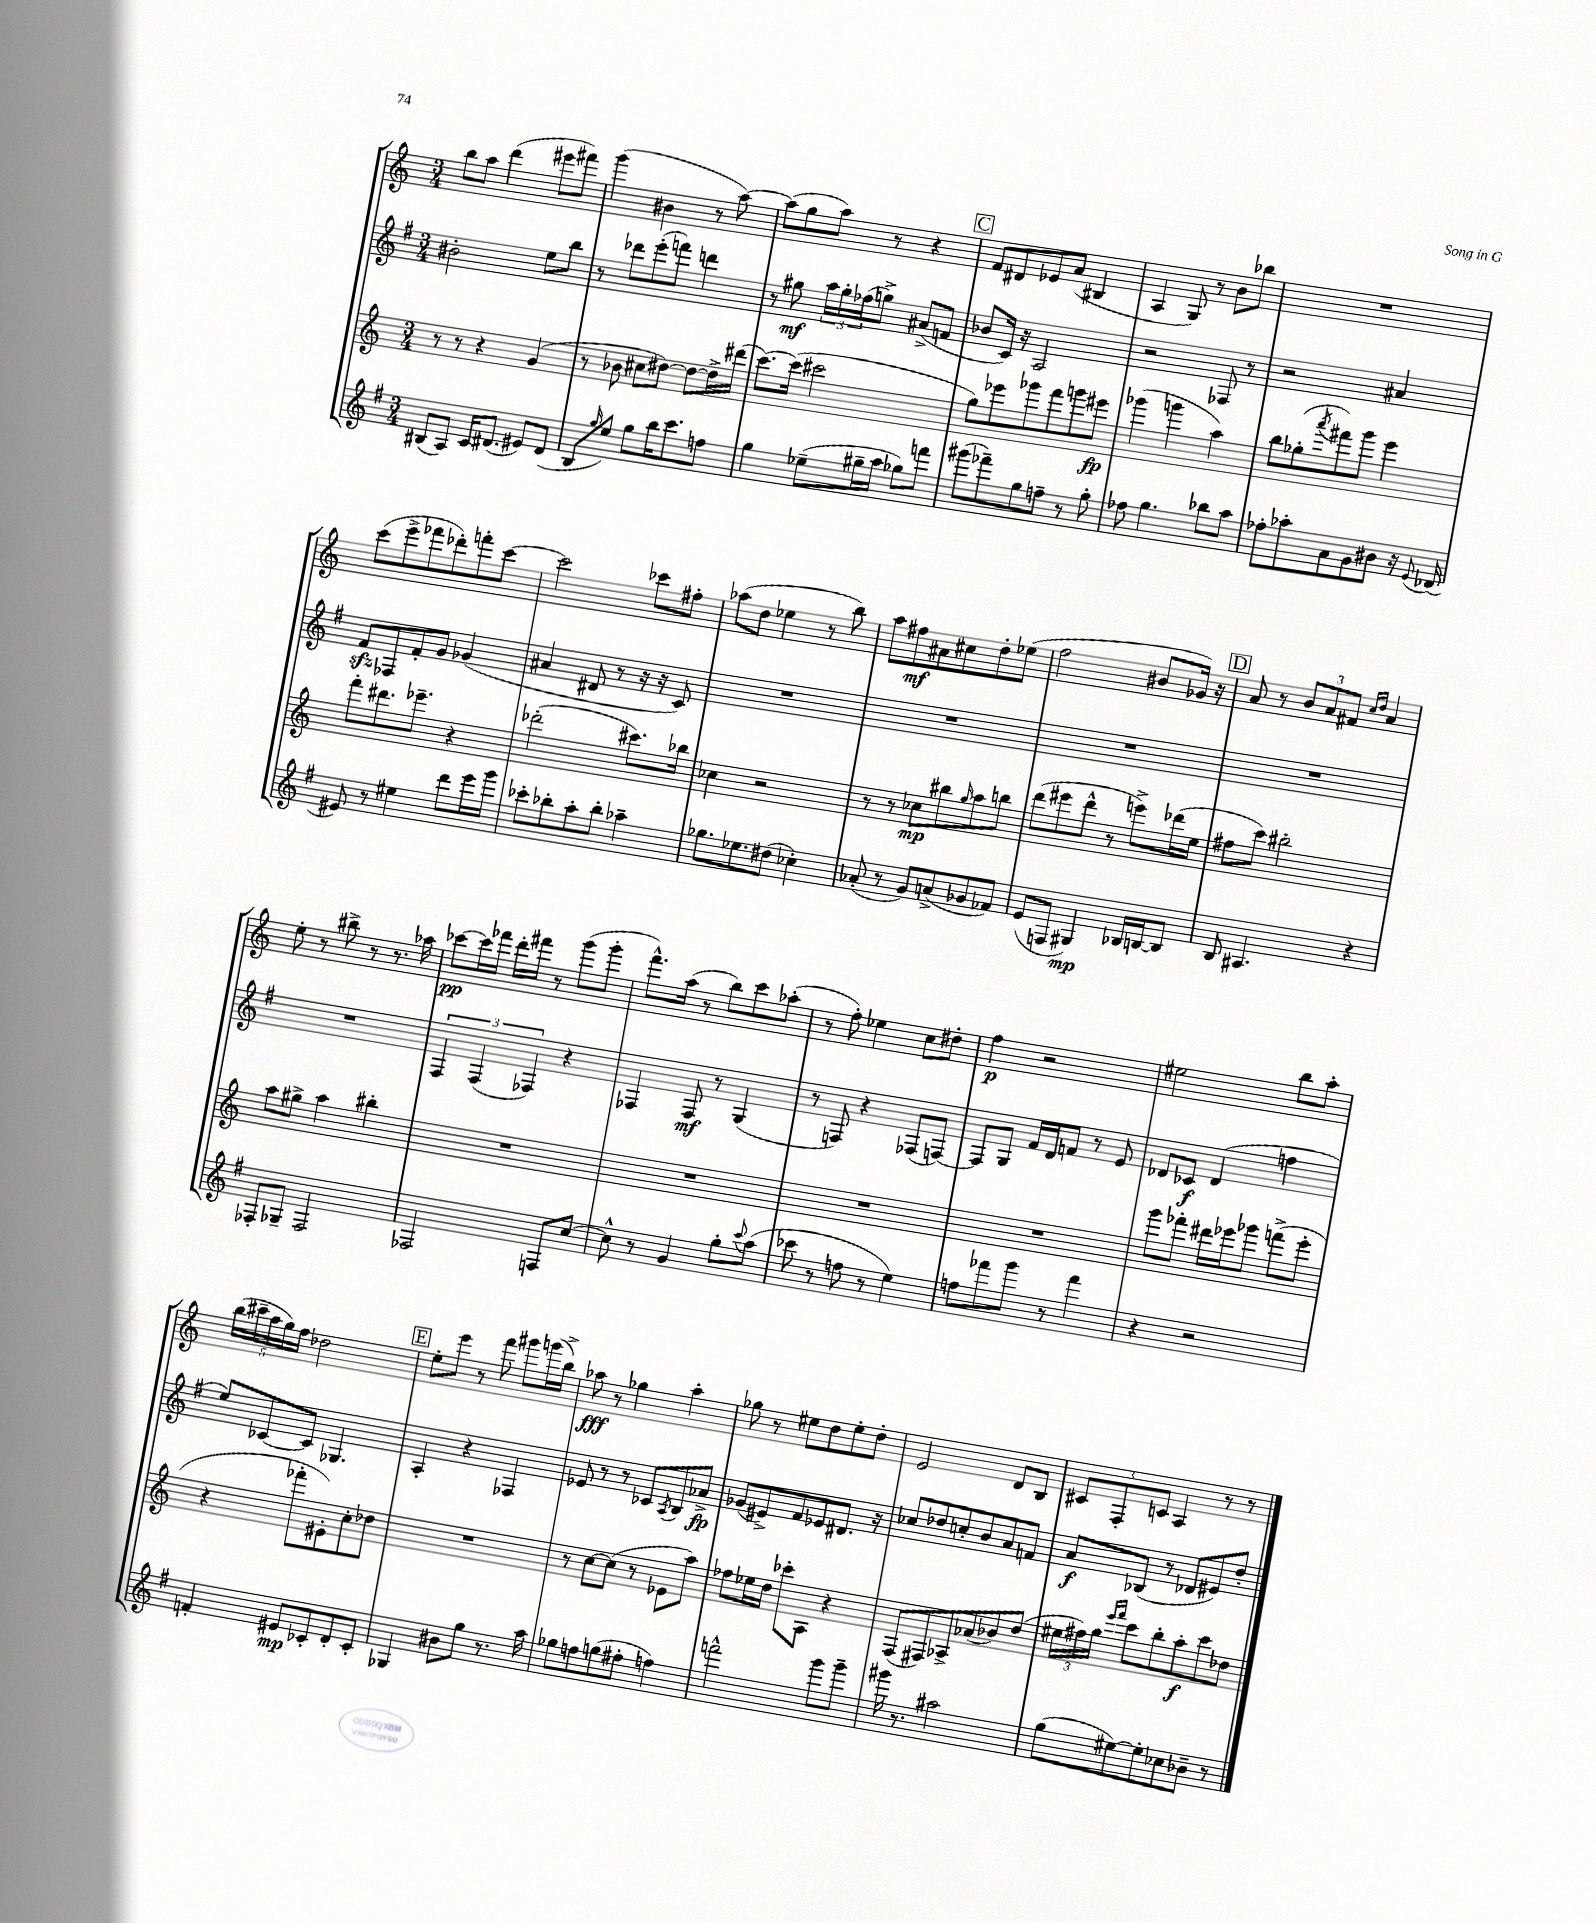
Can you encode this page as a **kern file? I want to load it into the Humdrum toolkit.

**kern	**dynam	**kern	**dynam	**kern	**dynam	**kern	**dynam
*part4	*part4	*part3	*part3	*part2	*part2	*part1	*part1
*staff4	*staff4	*staff3	*staff3	*staff2	*staff2	*staff1	*staff1
*clefG2	*	*clefG2	*	*clefG2	*	*clefG2	*
*k[f#]	*	*k[]	*	*k[f#]	*	*k[]	*
*M3/4	*	*M3/4	*	*M3/4	*	*M3/4	*
=128	=128	=128	=128	=128	=128	=128	=128
(8B#X/L	.	8r	.	2b#X'\	.	8bb\L	.
8A/J)	.	8r	.	.	.	8aa\J	.
16c/KL	.	4r	.	.	.	(4ddd\	.
(8.d#X/J	.	.	.	.	.	.	.
8e#X/L)	.	(4g/	.	8ee\L	.	8eee#X\L	.
(8d#/J	.	.	.	8bb\J	.	8fff#X\J)	.
=129	=129	=129	=129	=129	=129	=129	=129
8B/L	.	8r	.	8r	.	(4ggg\	.
16qqgg/	.	.	.	.	.	.	.
8ee/J)	.	8b-X\	.	8ddd-X\L	.	.	.
8gg\L	.	8cc#X\L	.	(8eee'\	.	4b#X\	.
16bb\K	.	[8dd#X\J)	.	8fffn\J)	.	.	.
8.ccc\	.	.	.	.	.	.	.
.	.	8dd#\L_	.	4dddn\	.	8r	.
8ffn\J	.	16dd#^\L]	.	.	.	[8aa\)	.
.	.	(16ddd#X\JJ	.	.	.	.	.
=130	=130	=130	=130	=130	=130	=130	=130
4gg\	.	[8.ccc\L)	.	8r	.	(8aa\L]	.
.	.	.	.	8gg#X\	mf	8gg\	.
.	.	(16ccc\Jk]	.	.	.	.	.
(8ee-X~\L	.	2ccc#X\	.	24aa\LL	.	8aa\J)	.
.	.	.	.	24gg#'\	.	.	.
.	.	.	.	(24ff-X\J	.	.	.
16gg#X~\L	.	.	.	8ggn^\J)	.	8r	.
16aa\JJ	.	.	.	.	.	.	.
8gg-X\L)	.	.	.	(8a#X^/L	.	4r	.
8fffn\J	.	.	.	8fn/J	.	.	.
!!LO:REH:place=s1:t=C
=131	=131	=131	=131	=131	=131	=131	=131
(8ggg#X\L	.	8gg\L)	.	8b-X/L	.	8f/L	.
8fff-X~\)	.	8eee-X\	.	16c/Jk)	.	8d#X/	.
.	.	.	.	16r	.	.	.
8gg\	.	8ggg-X\	.	2A/	.	8e-X/	.
8ffn~\J	.	8fff\	.	.	.	(8a/J	.
8r	.	8gggn\	.	.	.	4B#X/	.
8gg'\	.	8eee#X\J	fp	.	.	.	.
=132	=132	=132	=132	=132	=132	=132	=132
8ff-X\	.	(4ggg-X\	.	2r	.	4A/	.
4.gg\	.	.	.	.	.	.	.
.	.	4gggn\	.	.	.	8G/)	.
.	.	.	.	.	.	8r	.
8bb-X\L	.	4aa\)	.	8F-X/	.	8b\L	.
8aa\J	.	.	.	8r	.	8bb-X\J	.
=133	=133	=133	=133	=133	=133	=133	=133
8ff-X'\L	.	8bb\L	.	2r	.	2.r	.
8aa-X'\	.	(8gg-X'\	.	.	.	.	.
.	.	8qaaa/	.	.	.	.	.
8a\	.	8fff#X\)	.	.	.	.	.
8g\	.	8ggg\J	.	.	.	.	.
8b#X\J	.	4eee\	.	4a#X/	.	.	.
16r	.	.	.	.	.	.	.
8qqe/	.	.	.	.	.	.	.
(16d-X/	.	.	.	.	.	.	.
!!LO:LB:g=z
=134	=134	=134	=134	=134	=134	=134	=134
8e#X/)	.	8fff'\L	.	8f#zz/L	.	(8ccc\L	.
8r	.	8.ddd#X\	.	8F-X/	.	8eee^\	.
4ee#X\	.	.	.	8f#'/	.	8fff-X\	.
.	.	8.eee-X~\J	.	.	.	.	.
.	.	.	.	8g/J	.	8ddd-X'\)	.
8ddd\L	.	4r	.	(4g-X/	.	8fffn'\	.
16eee\L	.	.	.	.	.	[8ccc\J	.
16ggg\JJ	.	.	.	.	.	.	.
=135	=135	=135	=135	=135	=135	=135	=135
8ccc-X'\L	.	(2ddd-X'\	.	4a#X/	.	2ccc\]	.
8bb-X'\	.	.	.	.	.	.	.
8aa'\	.	.	.	8d#X/	.	.	.
8bb-'\J	.	.	.	8r	.	.	.
4aa-X~\	.	8.ccc#X\L)	.	16r	.	8ccc-X\L	.
.	.	.	.	16r	.	.	.
.	.	.	.	8c/)	.	8ff#X'\J	.
.	.	16bb-X\Jk	.	.	.	.	.
=136	=136	=136	=136	=136	=136	=136	=136
8.gg-X\L	.	4cc-X\	.	2.r	.	(8aa-X\L	.
.	.	.	.	.	.	8dd\J	.
8.ee-X\	.	.	.	.	.	.	.
.	.	2r	.	.	.	4ee-X\	.
(8dd#X\J	.	.	.	.	.	.	.
4cc-X'\)	.	.	.	.	.	8r	.
.	.	.	.	.	.	8bb\)	.
=137	=137	=137	=137	=137	=137	=137	=137
(8a-X'/	.	8r	.	2.r	.	8aa\L	.
8r	.	8r	.	.	.	8ff#X\	mf
8g/L)	.	8cc-X\L	mp	.	.	8a#X\	.
(8an^/	.	8bb#X\	.	.	.	8cc#X\	.
.	.	16qqgg/	.	.	.	.	.
8g-X/	.	8aa\	.	.	.	8dd'\	.
8f-X/J)	.	8bbn\J	.	.	.	(8ee-X\J	.
=138	=138	=138	=138	=138	=138	=138	=138
(8e/L	.	(8ddd\L	.	2.r	.	2ff\	.
8Fn/J	.	8eee#X\	.	.	.	.	.
4G#X/)	mp	8ddd^^\J	.	.	.	.	.
.	.	8r	.	.	.	.	.
16B-X/LL	.	8eeen^\L)	.	.	.	8b#X/L	.
[16Bn/J	.	.	.	.	.	.	.
8B/J]	.	(16ddd-X\L	.	.	.	16g-X/Jk)	.
.	.	16ee\JJ	.	.	.	16r	.
!!LO:REH:place=s1:t=D
=139	=139	=139	=139	=139	=139	=139	=139
8B/	.	8ff#X\L	.	2.r	.	8a/	.
4.A#X/	.	8ccc\J)	.	.	.	8r	.
.	.	2bb#X'\	.	.	.	12b/L	.
.	.	.	.	.	.	12a/	.
.	.	.	.	.	.	12f#X/J	.
.	.	.	.	.	.	16qqcc/LL	.
.	.	.	.	.	.	16qqdd/JJ	.
4r	.	.	.	.	.	4a/	.
!!LO:LB:g=z
=140	=140	=140	=140	=140	=140	=140	=140
8F-X'/L	.	8aa\L	.	2.r	.	8ee'\	.
8G-X~/J	.	8gg#X^\J	.	.	.	8r	.
2F-/	.	4aa\	.	.	.	8bb#X^\	.
.	.	.	.	.	.	8r	.
.	.	4bb#X'\	.	.	.	8.r	.
.	.	.	.	.	.	16aa-X\	.
=141	=141	=141	=141	=141	=141	=141	=141
2F-X/	.	2.r	.	6F#/	.	[8ccc-X\L	pp
.	.	.	.	.	.	16ccc-\L]	.
.	.	.	.	(6F#/	.	.	.
.	.	.	.	.	.	16fff-X\JJ	.
.	.	.	.	.	.	16ddd'\LL	.
.	.	.	.	.	.	16fff#X\JJ	.
.	.	.	.	6F-X/)	.	.	.
.	.	.	.	.	.	8r	.
8Fn/L	.	.	.	4r	.	(8ggg\L	.
[8cc/J	.	.	.	.	.	8ggg'\J	.
=142	=142	=142	=142	=142	=142	=142	=142
8cc^^\]	.	2.r	.	4F-X/	.	8.fff^^\L)	.
8r	.	.	.	.	.	.	.
.	.	.	.	.	.	(16aa\Jk	.
4g/	.	.	.	8F-/	mf	8r	.
.	.	.	.	8r	.	8bb\L)	.
8gg'\L	.	.	.	(4G/	.	8ccc\	.
8qqccc/	.	.	.	.	.	.	.
(8aa\J	.	.	.	.	.	(8aa-X'\J	.
=143	=143	=143	=143	=143	=143	=143	=143
8ccc-X\	.	2.r	.	8r	.	8r	.
8r	.	.	.	8Fn/)	.	8ff'\)	.
8ffn\	.	.	.	4r	.	4ee-X\	.
8r	.	.	.	.	.	.	.
4ee\)	.	.	.	(8F-X/L	.	8cc\L	.
.	.	.	.	[8Fn/J)	.	8dd#X'\J	.
=144	=144	=144	=144	=144	=144	=144	=144
8ffn\L	.	2.r	.	8F/L]	.	4ff\	p
8fff-X\	.	.	.	8G/J	.	.	.
8ggg\J	.	.	.	16f#/LL	.	2r	.
.	.	.	.	16d/J	.	.	.
8r	.	.	.	8fn/J	.	.	.
4fff-\	.	.	.	8r	.	.	.
.	.	.	.	8e/	.	.	.
=145	=145	=145	=145	=145	=145	=145	=145
4r	.	8ggg\L	.	8d-X/L	.	2ee#X\	.
.	.	8fff-X'\J	.	8c-X/J	f	.	.
2r	.	16ddd#X\LL	.	(4d-/	.	.	.
.	.	16eee-X\J	.	.	.	.	.
.	.	8ggg-X\J	.	.	.	.	.
.	.	(8fffn^\L	.	4ffn\	.	8bb\L	.
.	.	8eee-'\J	.	.	.	8aa'\J	.
!!LO:LB:g=z
=146	=146	=146	=146	=146	=146	=146	=146
4fn'/	.	4r	.	8ee/L)	.	(20bb\LL	.
.	.	.	.	.	.	20ccc#X~\	.
.	.	.	.	.	.	20aa\	.
.	.	.	.	[8c-X/	.	.	.
.	.	.	.	.	.	20gg\)	.
.	.	.	.	.	.	20ff\JJ	.
8e#X/L	mp	8fff-X'\L	.	8c-/J]	.	2dd-X\	.
8c-X'/	.	8e#X'\)	.	4.G-X/	.	.	.
8d'/	.	8cc'\	.	.	.	.	.
8c-'/J	.	8dd-X\J	.	.	.	.	.
!!LO:REH:place=s1:t=E
=147	=147	=147	=147	=147	=147	=147	=147
4G-X/	.	2.r	.	4A'/	.	8ee'\L	.
.	.	.	.	.	.	8eee\J	.
8b#X\L	.	.	.	4r	.	8r	.
8gg\J	.	.	.	.	.	8fff\	.
8.r	.	.	.	4F-X/	.	8ggg#X\L	.
.	.	.	.	.	.	(16gggn\L	.
16aa\	.	.	.	.	.	16bb^\JJ)	.
=148	=148	=148	=148	=148	=148	=148	=148
8gg-X\L	.	8r	.	8e-X/	.	8aa-X\	fff
8ffn\	.	[8cc\L	.	8r	.	8r	.
(8ggn\	.	(8cc\J]	.	8r	.	4gg-X\	.
8ff#X'\J	.	8r	.	8c-X/L	.	.	.
.	.	.	.	8qA/	.	.	.
4ffn\)	.	8e-X\L	.	8B/	.	4aa-'\	.
.	.	8aa\J)	.	8a-X^/J	fp	.	.
=149	=149	=149	=149	=149	=149	=149	=149
2fffn^^\	.	8ff-X\L	.	(8g-X/L	.	8gg-X\	.
.	.	16ee-X\L	.	8e#X^/)	.	8r	.
.	.	16dd\JJ	.	.	.	.	.
.	.	8ccc-X'\L	.	8f#/	.	8ee#X\L	.
.	.	8A\J	.	8e-X/	.	8dd\	.
8ggg\L	.	4r	.	8.d#X/J	.	8ee#'\	.
8ggg~\J	.	.	.	.	.	8dd'\J	.
.	.	.	.	16r	.	.	.
=150	=150	=150	=150	=150	=150	=150	=150
16ggg#X\	.	(8F/L	.	8cc-X/L	.	2e/	.
8.r	.	.	.	.	.	.	.
.	.	8F#X/)	.	8dd-X/	.	.	.
2aa#X\	.	8A-X^/	.	8ccn'/	.	.	.
.	.	(8a-X/	.	8b/	.	.	.
.	.	8b-X/)	.	8a/	.	8d/L	.
.	.	(8dd/J	.	8fn/J	.	8B/J	.
=151	=151	=151	=151	=151	=151	=151	=151
(8gg\L	.	24ee#X\LL	.	8a/L	f	12c#X/L	.
.	.	24ff#X\)	.	.	.	.	.
.	.	24gg\JJ	.	.	.	12F'/	.
.	.	16qqeee/LL	.	.	.	.	.
.	.	16qqfff/JJ	.	.	.	.	.
[8ee#X\)	.	8ccc\L	.	(8B-X/J	.	.	.
.	.	.	.	.	.	12cn/J	.
8ee#'\]	.	8bb'\	.	8r	.	4A/	.
8cc-X\	.	8aa'\	f	8d-X/L	.	.	.
8b-X~\J	.	8ccc\	.	8e#X/)	.	8r	.
8r	.	8dd-X\J	.	8dd'/J	.	8r	.
==	==	==	==	==	==	==	==
*-	*-	*-	*-	*-	*-	*-	*-
